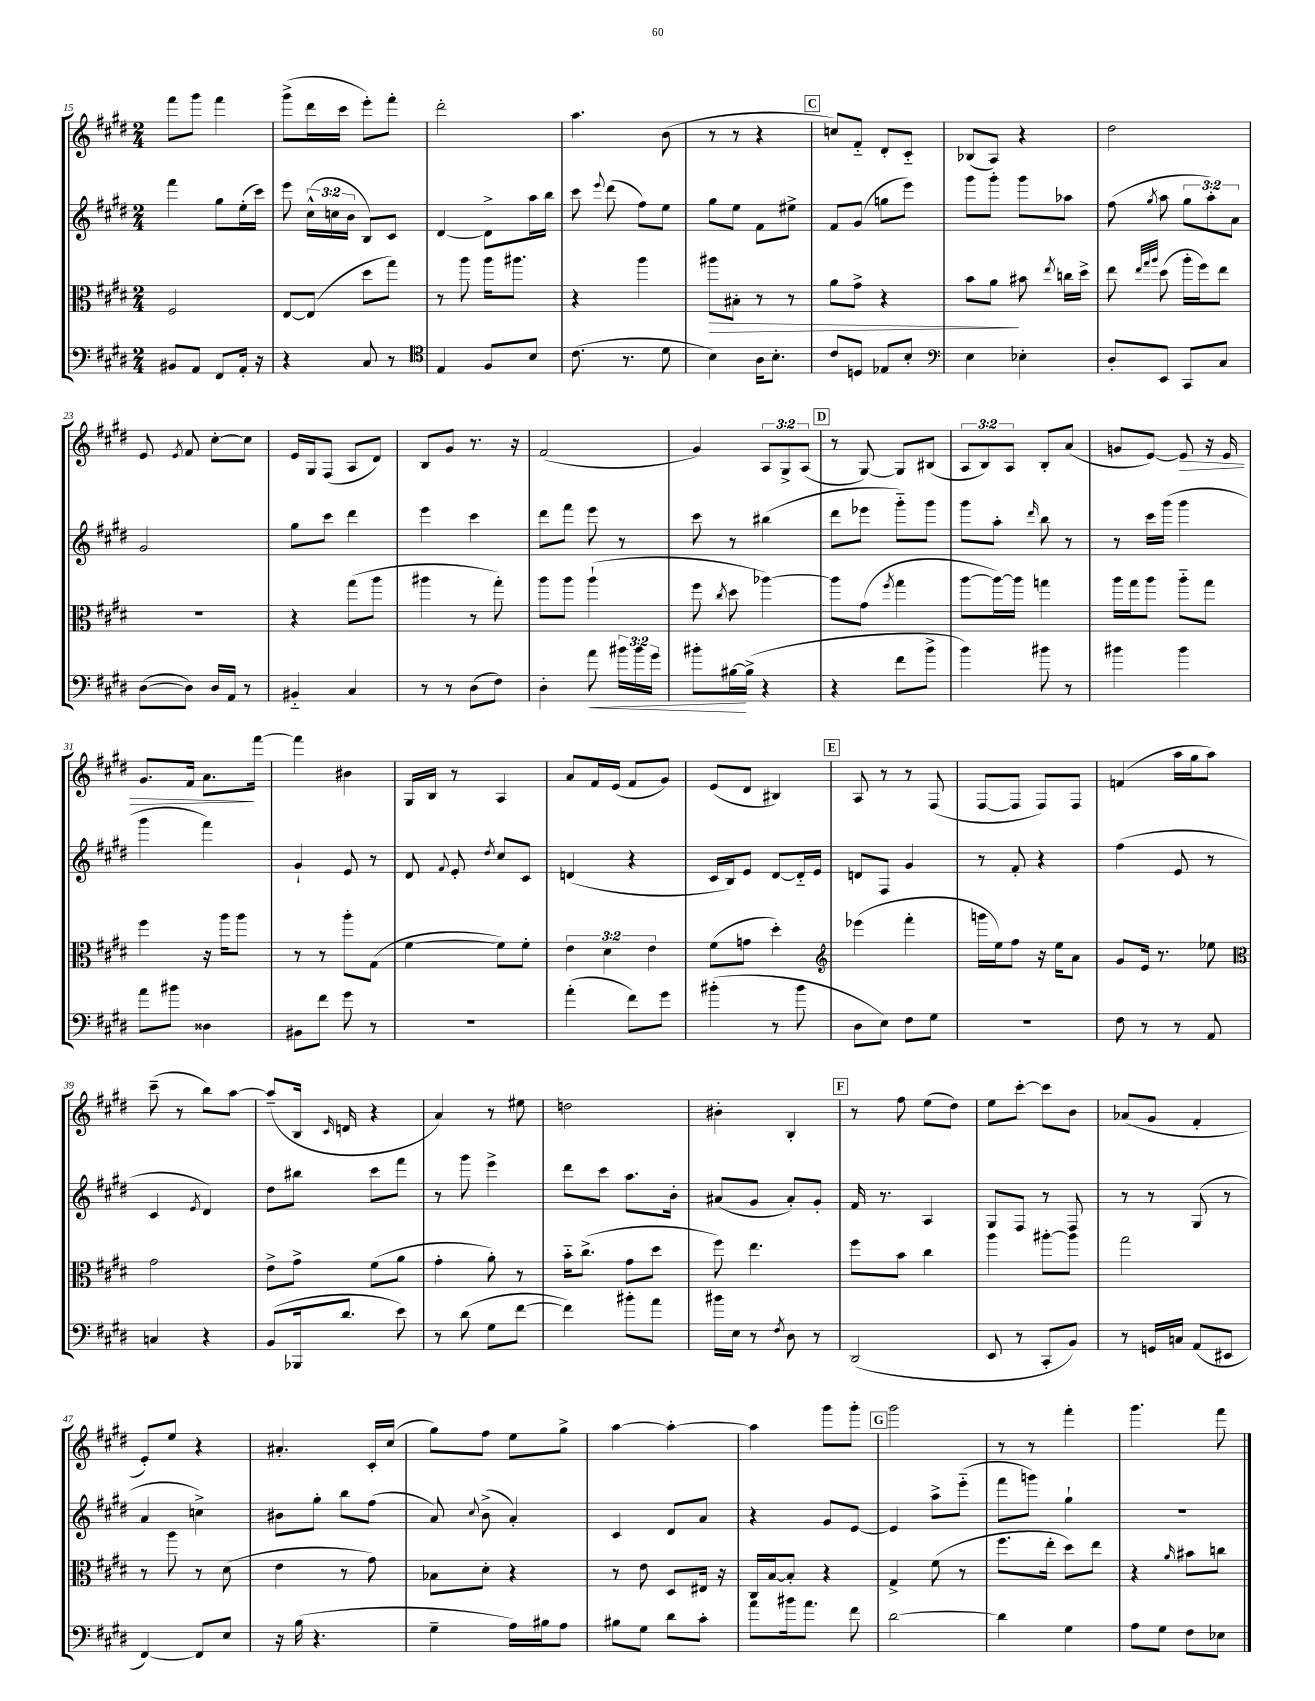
<<
\new StaffGroup <<
\new Staff = "s0" {
    \clef treble \key e \major \numericTimeSignature \time 2/4 \override Staff.TupletNumber.text = #tuplet-number::calc-fraction-text
    \autoBeamOff fis'''8[ gis'''8] fis'''4 |
    gis'''8[->( dis'''16 cis'''16] e'''8[-.) fis'''8]-. |
    dis'''2-. |
    a''4. b'8( |
    r8 r8 r4 |
    \mark \markup { \box "C" } c''8[) fis'8]-_ dis'8[-. cis'8]-_ |
    bes8[( a8]) r4 |
    dis''2 |
    e'8 \acciaccatura { e'8 } fis'8 cis''8[~-. cis''8] |
    e'16[ gis16 fis8]( a8[ dis'8]) |
    b8[ gis'8] r8. r16 |
    fis'2( |
    gis'4) \tuplet 3/2 { a8[ gis8-> a8]( } |
    \mark \markup { \box "D" } r8 gis8~) gis8[ bis8]( |
    \tuplet 3/2 { a8[ b8) a8] } b8[-. a'8]( |
    g'8[ e'8]~) e'8\> r16 e'16 |
    gis'8.[ fis'16] a'8.[\! fis'''16]~ |
    fis'''4 bis'4 |
    gis16[ b16] r8 a4 |
    a'8[ fis'16 e'16]( fis'8[ gis'8]) |
    e'8[( dis'8] bis4) |
    \mark \markup { \box "E" } a8 r8 r8 fis8( |
    fis8[~ fis8] fis8[) fis8] |
    f'4( a''16[ gis''16 a''8]) |
    cis'''8--( r8 b''8[) a''8]~ |
    a''8[--( b16] \grace { cis'16 } d'16 r4 |
    a'4) r8 eis''8 |
    d''2 |
    bis'4-. b4-. |
    \mark \markup { \box "F" } r8 fis''8 e''8[( dis''8]) |
    e''8[ cis'''8]~-. cis'''8[ b'8] |
    aes'8[( gis'8] fis'4-. |
    e'8[-.) e''8] r4 |
    ais'4.-. cis'16[-. cis''16]( |
    gis''8[) fis''8] e''8[ gis''8]-> |
    a''4~ a''4~-. |
    a''4 gis'''8[ gis'''8]-. |
    \mark \markup { \box "G" } gis'''2 |
    r8 r8 fis'''4-. |
    gis'''4. fis'''8 \bar "|." |
}
\new Staff = "s1" {
    \clef treble \key e \major \numericTimeSignature \time 2/4 \override Staff.TupletNumber.text = #tuplet-number::calc-fraction-text
    \autoBeamOff fis'''4 gis''8[ e''16-.( cis'''16]) |
    e'''8 \tuplet 3/2 { cis''16[-^( c''16 b'16] } b8[) cis'8] |
    dis'4~ dis'8[-> a''16 b''16] |
    cis'''8 \appoggiatura { e'''8 } dis'''8( fis''8[) e''8] |
    gis''8[ e''8] fis'8[ eis''8]-> |
    \mark \markup { \box "C" } fis'8[ gis'8]( g''8[ e'''8]) |
    gis'''8[ gis'''8]-. gis'''8[ aes''8] |
    fis''8( \acciaccatura { gis''8 } a''8 \tuplet 3/2 { gis''8[ a''8-.) a'8] } |
    gis'2 |
    gis''8[ cis'''8] dis'''4 |
    e'''4 cis'''4 |
    dis'''8[ fis'''8] e'''8 r8 |
    cis'''8 r8 bis''4( |
    \mark \markup { \box "D" } dis'''8[ ees'''8] gis'''8[-_) gis'''8] |
    gis'''8[ a''8]-. \grace { dis'''16 } b''8 r8 |
    r8 cis'''16[ gis'''16]( gis'''4 |
    gis'''4 fis'''4) |
    gis'4-! e'8 r8 |
    dis'8 \appoggiatura { fis'8 } e'8-. \acciaccatura { dis''8 } cis''8[ cis'8] |
    d'4( r4 |
    cis'16[ b16) e'8] dis'8[~ dis'16-_ e'16] |
    \mark \markup { \box "E" } d'8[ fis8] gis'4 |
    r8 fis'8-. r4 |
    fis''4( e'8 r8 |
    cis'4 \acciaccatura { e'8 } dis'4) |
    dis''8[ bis''8] cis'''8[ fis'''8] |
    r8 gis'''8 e'''4-> |
    dis'''8[ cis'''8] a''8.[ b'16]-. |
    ais'8[( gis'8] ais'8[-.) gis'8]-. |
    \mark \markup { \box "F" } fis'16 r8. a4 |
    gis8[ fis8] r8 fis8 |
    r8 r8 gis8( r8 |
    a'4 c''4->) |
    bis'8[ gis''8]-. b''8[ fis''8]( |
    a'8) \appoggiatura { cis''8 } b'8->( a'4-.) |
    cis'4 dis'8[ a'8] |
    r4 gis'8[ e'8]~ |
    \mark \markup { \box "G" } e'4 a''8[-> e'''8]-_( |
    fis'''8[ g'''8]) gis''4-! |
    R2 \bar "|." |
}
\new Staff = "s2" {
    \clef alto \key e \major \numericTimeSignature \time 2/4 \override Staff.TupletNumber.text = #tuplet-number::calc-fraction-text
    \autoBeamOff fis2 |
    e8[~ e8]( dis''8[ gis''8]) |
    r8 a''8 a''16[ ais''8.] |
    r4 a''4 |
    ais''8[\> bis8]-. r8 r8 |
    \mark \markup { \box "C" } a'8[ gis'8]-> r4 |
    b'8[ a'8]\! bis'8 \acciaccatura { e''8 } c''16[ dis''16]-> |
    e''8 \grace { e''32[ gis''32 a''32] } dis''8( a''16[-. fis''16) e''8] |
    R2 |
    r4 gis''8[( a''8] |
    ais''4 r8 gis''8-.) |
    a''8[ a''8] a''4-!( |
    fis''8 \acciaccatura { cis''8 } dis''8 aes''4~) |
    \mark \markup { \box "D" } aes''8[ gis'8]( \acciaccatura { fis''8 } gis''4 |
    a''8[~ a''16~) a''16] g''4 |
    a''16[ gis''16 a''8] a''8[-_ gis''8] |
    fis''4 r16 a''16[ a''8] |
    r8 r8 a''8[-. gis8]( |
    fis'4~ fis'8[) fis'8]-. |
    \tuplet 3/2 { e'4 dis'4 e'4 } |
    fis'8[( g'8] dis''4-.) |
    \mark \markup { \box "E" } \clef treble ees'''4( fis'''4-. |
    g'''16[ e''16) fis''8] r16 e''16[ a'8] |
    gis'8[ e'16] r8. ees''8 |
    \clef alto gis'2 |
    e'8[-> gis'8]-> fis'8[( a'8] |
    gis'4-. a'8-.) r8 |
    b'16[-_ cis''8.]->( gis'8[ dis''8] |
    fis''8) e''4. |
    \mark \markup { \box "F" } fis''8[ b'8] cis''4 |
    a''4 ais''8[~-. ais''8] |
    gis''2 |
    r8 a''8 r8 dis'8( |
    e'4 r8 gis'8) |
    bes8[ dis'8]-. r4 |
    r8 e'8 dis8[ eis16] r16 |
    cis16[ b16~ b8]-. r4 |
    \mark \markup { \box "G" } gis4-> fis'8( r8 |
    fis''8.[ e''16]-. dis''8[) e''8] |
    r4 \grace { a'16 } bis'8[ c''8] \bar "|." |
}
\new Staff = "s3" {
    \clef bass \key e \major \numericTimeSignature \time 2/4 \override Staff.TupletNumber.text = #tuplet-number::calc-fraction-text
    \autoBeamOff bis,8[ a,8] fis,8[ a,16]-. r16 |
    r4 cis8 r8 |
    \clef tenor e4 fis8[ b8] |
    cis'8.( r8. dis'8 |
    b4) a16[ b8.]-. |
    \mark \markup { \box "C" } cis'8[ d8] ees8[ b8]-. |
    \clef bass e4 ees4-. |
    dis8[-. e,8] cis,8[ cis8] |
    dis8[~( dis8]) dis16[ a,16] r8 |
    bis,4-_ cis4 |
    r8 r8 dis8[( fis8]) |
    dis4-. a'8\< \tuplet 3/2 { bis'16[ bis'16 gis'16] } |
    bis'8[-. bis16~\! bis16]->( r4 |
    \mark \markup { \box "D" } r4 fis'8[ b'8]-> |
    b'4) bis'8 r8 |
    bis'4 bis'4 |
    a'8[ bis'8] disis4 |
    bis,8[ fis'8] gis'8 r8 |
    R2 |
    a'4-.( fis'8[) gis'8] |
    bis'4-.( r8 bis'8 |
    \mark \markup { \box "E" } dis8[ e8]) fis8[ gis8] |
    R2 |
    fis8 r8 r8 a,8 |
    c4 r4 |
    b,8[( bes,,16 dis'8.] e'8) |
    r8 dis'8( gis8[ fis'8]~ |
    fis'4) bis'8[-. a'8] |
    bis'16[ e16] r8 \acciaccatura { fis8 } dis8 r8 |
    \mark \markup { \box "F" } dis,2( |
    e,8 r8 cis,8[-. b,8]) |
    r8 g,16[ c16] a,8[( eis,8] |
    fis,4~) fis,8[ e8] |
    r16 b16( r4. |
    gis4-- a16[) bis16 a8] |
    bis8[ gis8] dis'8[ cis'8]-. |
    a'8[ bis'16 a'8.] fis'8 |
    \mark \markup { \box "G" } dis'2~ |
    dis'4 gis4 |
    a8[ gis8] fis8[ ees8] \bar "|." |
}
>>
>>
\layout { \context { \Score currentBarNumber = #15 } }
